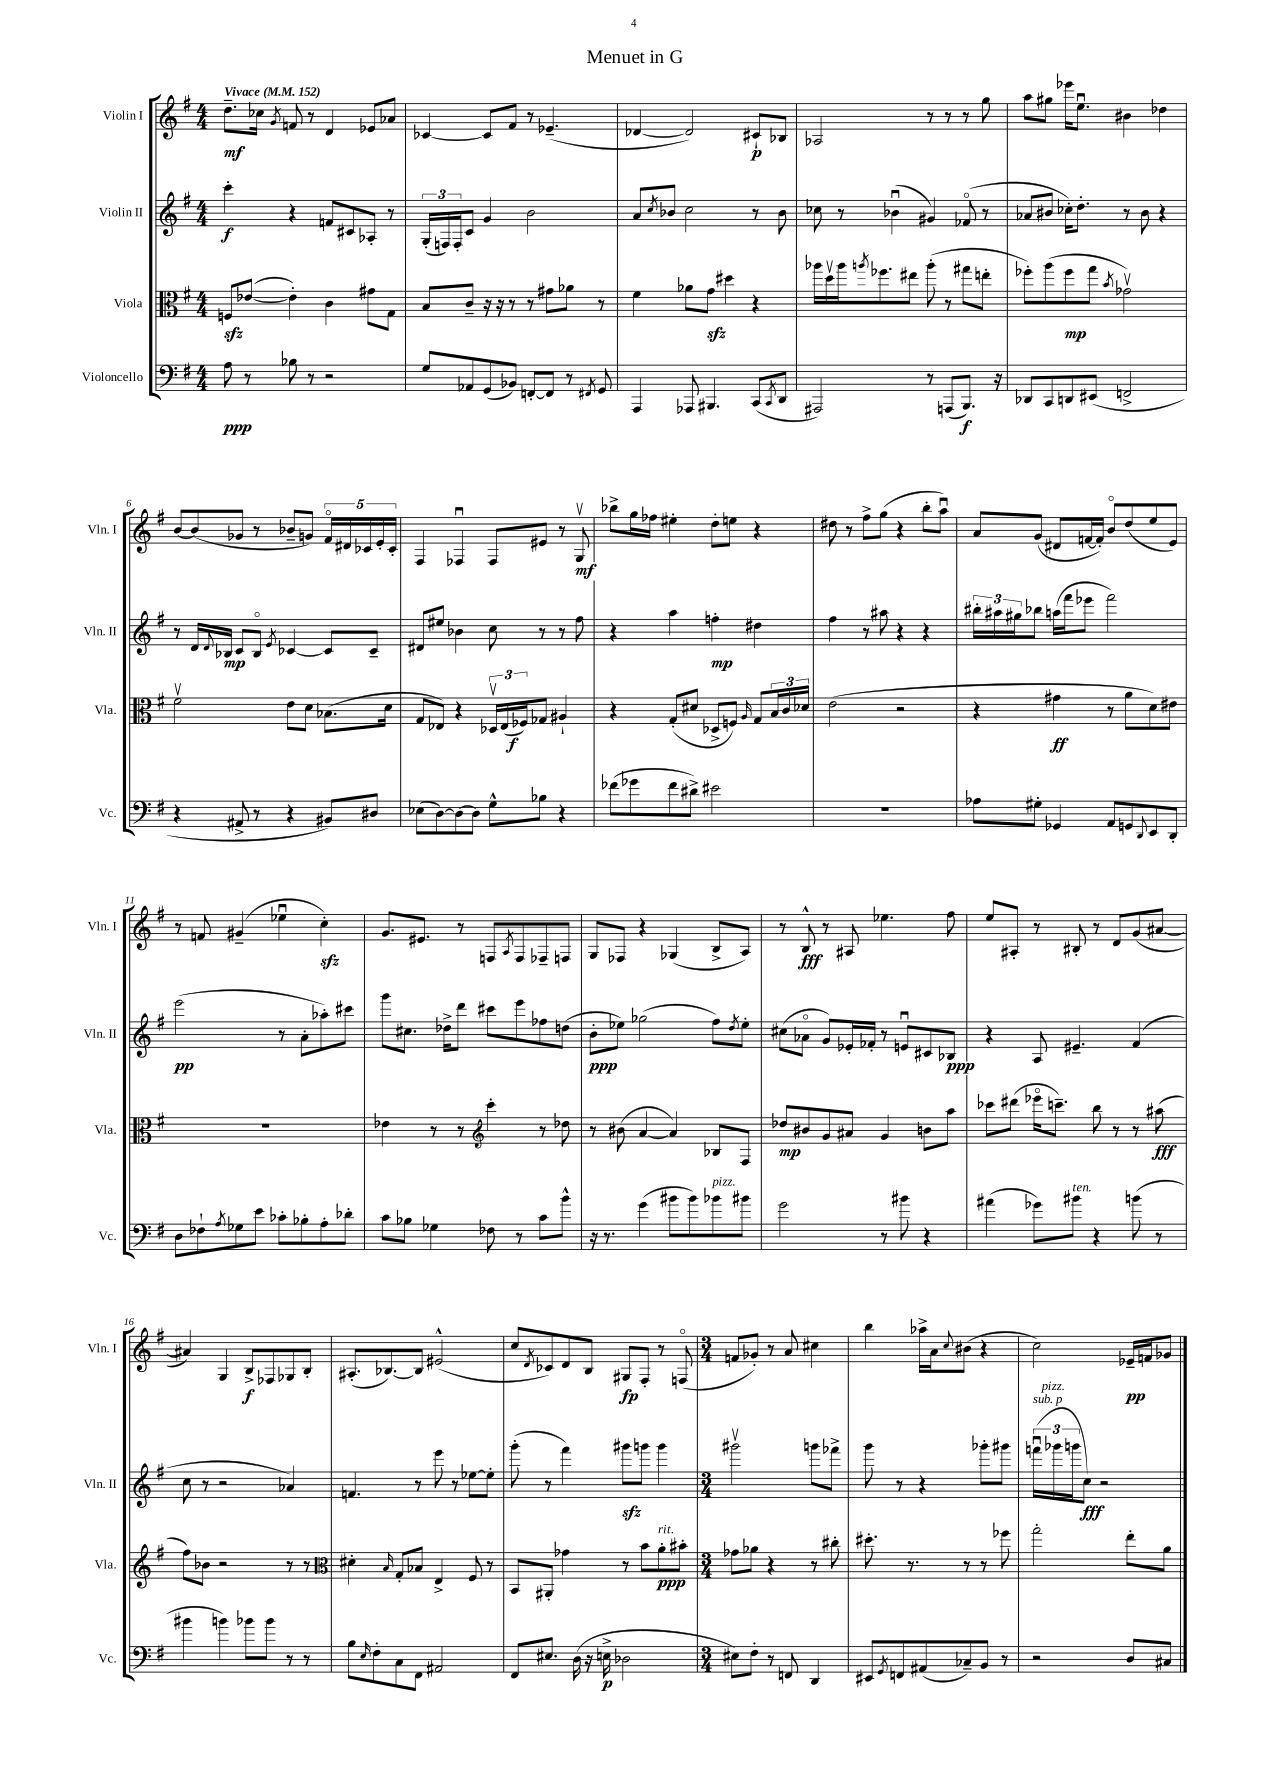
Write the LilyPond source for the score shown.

\header { title = "Menuet in G" }
<<
\new StaffGroup <<
\new Staff = "s0" \with { instrumentName = "Violin I" shortInstrumentName = "Vln. I" } {
    \clef treble \key g \major \numericTimeSignature \time 4/4 \tempo "Vivace" 4 = 152
    d''8.--\mf ces''16 \acciaccatura { g'8 } f'8 r8 d'4 ees'8 aes'8 |
    ces'4~ ces'8 fis'8 r8 ees'4.--( |
    des'4~ des'2) cis'8-!\p bes8 |
    aes2 r8 r8 r8 g''8 |
    a''8 gis''8 ees'''16 e''8.\downbow bis'4 des''4 |
    b'8~ b'8( ges'8 r8 bes'8-- g'8) \tuplet 5/4 { fis'16\flageolet dis'16 ces'16 e'16-. ces'16-. } |
    fis4 fes4\downbow fes8 eis'8 r8 g8\upbow\mf |
    bes''8-> g''16 fes''16 eis''4-. d''8-. e''8 r4 |
    dis''8 r8 fis''8-> g''8( r4 b''8-. a''8\downbow) |
    a'8 g'8( dis'8 f'16~ f'16-.) b'8\flageolet d''8( e''8 e'8) |
    r8 f'8 gis'4--( ees''4\downbow c''4-.\sfz) |
    g'8. eis'8. r8 f8 \acciaccatura { a8 } f8 fes8-- f8 |
    g8 fes8 r4 ges4( b8-> a8) |
    r8 b8-^\fff r8 ais8 ees''4. fis''8 |
    e''8 ais8-. r8 bis8-. r8 d'8 g'8( ais'8~ |
    ais'4) g4 b8->\f fes8 ges8 b8-. |
    ais8.-.( bes8.~) bes8 eis'2-^( |
    c''8 \acciaccatura { d'8 } ces'8) d'8 b8 gis8\fp fis8-. r8 f8\flageolet( |
    \numericTimeSignature \time 3/4 f'8 ges'8-.) r8 a'8 cis''4 |
    b''4 aes''16-> a'16 \appoggiatura { c''8 } bis'8( r4 |
    c''2) ees'16--\pp f'16 ges'8 \bar "|." |
}
\new Staff = "s1" \with { instrumentName = "Violin II" shortInstrumentName = "Vln. II" } {
    \clef treble \key g \major \numericTimeSignature \time 4/4
    c'''4-.\f r4 f'8 cis'8 aes8-. r8 |
    \tuplet 3/2 { g16-.( f16) f16-. } c'8 g'4 b'2 |
    a'8 \acciaccatura { c''8 } bes'8 c''2 r8 bes'8 |
    ces''8 r8 bes'4\downbow( gis'4) fes'8\flageolet( r8 |
    aes'8 bis'8 ces''16-.) d''8.-. r8 bis'8 r4 |
    r8 d'16 \appoggiatura { d'8 } bes16\mp c'8 bes8\flageolet \acciaccatura { e'8 } ces'4~ ces'8 ces'8-- |
    dis'8 eis''8 bes'4 c''8 r8 r8 fis''8 |
    r4 a''4 f''4-.\mp dis''4 |
    fis''4 r8 ais''8 r4 r4 |
    \tuplet 3/2 { bis''16-. ais''16 gis''16 } bes''8 a''16( fis'''16 ees'''8 fis'''2) |
    e'''2\pp( r8 a'8-. aes''8-.) cis'''8 |
    g'''8 cis''8. des''16-> d'''8 cis'''8 e'''8 fes''8 d''8( |
    b'8-.\ppp ees''8) ges''2( fis''8) \acciaccatura { d''8 } ees''8-. |
    cis''8( aes'8\flageolet g'8) ees'16-. fes'16-. r8 e'8\downbow cis'8 bes8\ppp |
    r4 a8 eis'4.-- fis'4( |
    c''8 r8 r2 aes'4) |
    f'4. r8 e'''8 r8 ees''8~ ees''8-. |
    g'''8-.( r8 fis'''4) gis'''8\sfz g'''8 g'''4 |
    \numericTimeSignature \time 3/4 gis'''2\upbow g'''8 fes'''8-> |
    g'''8 r8 r4 ges'''8-. gis'''8 |
    \tuplet 3/2 { f'''16\downbow^\markup { \italic "sub. p" }( ges'''16^\markup { \italic "pizz." } g'''16 } c''8\fff) r2 \bar "|." |
}
\new Staff = "s2" \with { instrumentName = "Viola" shortInstrumentName = "Vla." } {
    \clef alto \key g \major \numericTimeSignature \time 4/4
    f8\sfz ees'8~( ees'4-.) c'4 gis'8 g8 |
    b8 c'8-- r16 r16 r8 r8 gis'8 aes'8 r8 |
    fis'4 aes'8 g'8\sfz dis''4 r4 |
    aes''16 d''16\upbow aes''16 \acciaccatura { a''8 } fes''8. eis''8 a''8-.( r8 gis''8 e''8-. |
    fes''8-.) a''8( fes''8\mp g''8 \acciaccatura { b'8 } ges'2\upbow) |
    fis'2\upbow e'8 d'8 bes8.( d'16 |
    g8 ees8) r4 \tuplet 3/2 { des16\upbow ees16( fes16\f) } ges8 ais4-! |
    r4 g8-.( dis'8 des8-> f8) \grace { a16 } g8 \tuplet 3/2 { b16 c'16 des'16 } |
    e'2( r2 |
    r4 gis'4\ff r8 a'8 d'8) eis'8 |
    R1 |
    ees'4 r8 r8 \clef treble c'''4-. r8 des''8 |
    r8 bis'8( a'4~ a'4) bes8 fis8 |
    des''8\mp bis'8 g'8 ais'8 g'4 b'8 a''8 |
    ces'''8 dis'''8( ees'''16\flageolet c'''8.--) b''8 r8 r8 ais''8\fff( |
    fis''8) bes'8 r2 r8 r8 |
    \clef alto dis'4-. \grace { b16 } g8-. bes8 e4-> fis8 r8 |
    b,8 ais,8-. ges'4 r8 b'8 a'8-.\ppp^\markup { \italic "rit." } bis'8-. |
    \numericTimeSignature \time 3/4 ges'8 aes'8 r4 r8 cis''8-. |
    dis''8.-. r8. r8 r8 fes''8 |
    g''2-. e''8-. a'8 \bar "|." |
}
\new Staff = "s3" \with { instrumentName = "Violoncello" shortInstrumentName = "Vc." } {
    \clef bass \key g \major \numericTimeSignature \time 4/4
    a8\ppp r8 bes8 r8 r2 |
    g8 aes,8 g,8( bes,8) f,8~-. f,8 r8 \acciaccatura { fis,8 } g,8 |
    a,,4 aes,,8 bis,,4. c,8( \acciaccatura { c,8 } d,8 |
    ais,,2) r8 a,,8( b,,8.\f) r16 |
    des,8 c,8 d,8 eis,8( f,2-> |
    r4 ais,8-> r8 r4 bis,8) dis8 |
    ees8( d8~) d8~ d8 g8-^ bes8 r4 |
    fes'8( ges'8 fes'8 dis'8->) eis'2 |
    R1 |
    aes8 gis8-. ges,4 a,8 g,8 \appoggiatura { d,8 } e,8 d,8-. |
    d8 fes8-! \acciaccatura { a8 } ges8 e'8 ces'8-. bes8-. a8-. des'8-. |
    c'8 bes8 ges4 fes8 r8 c'8 b'8-^ |
    r16 r8. g'4( bis'8 bis'8) bes'8^\markup { \italic "pizz." } bis'8 |
    g'2 r8 bis'8 r4 |
    ais'4( ges'8) bis'8^\markup { \italic "ten." } r4 b'8( r8 |
    bis'4 b'4) bes'8 bes'8 r8 r8 |
    b8 \grace { e16 } fis8-. c8 fis,8 ais,2 |
    fis,8 eis8. d16( r16 e16->\p des2 |
    \numericTimeSignature \time 3/4 eis8) fis8-. r8 f,8 d,4 |
    eis,8 \acciaccatura { g,8 } f,8 ais,8( ces8--) b,8 r8 |
    r2 d8 cis8 \bar "|." |
}
>>
>>
